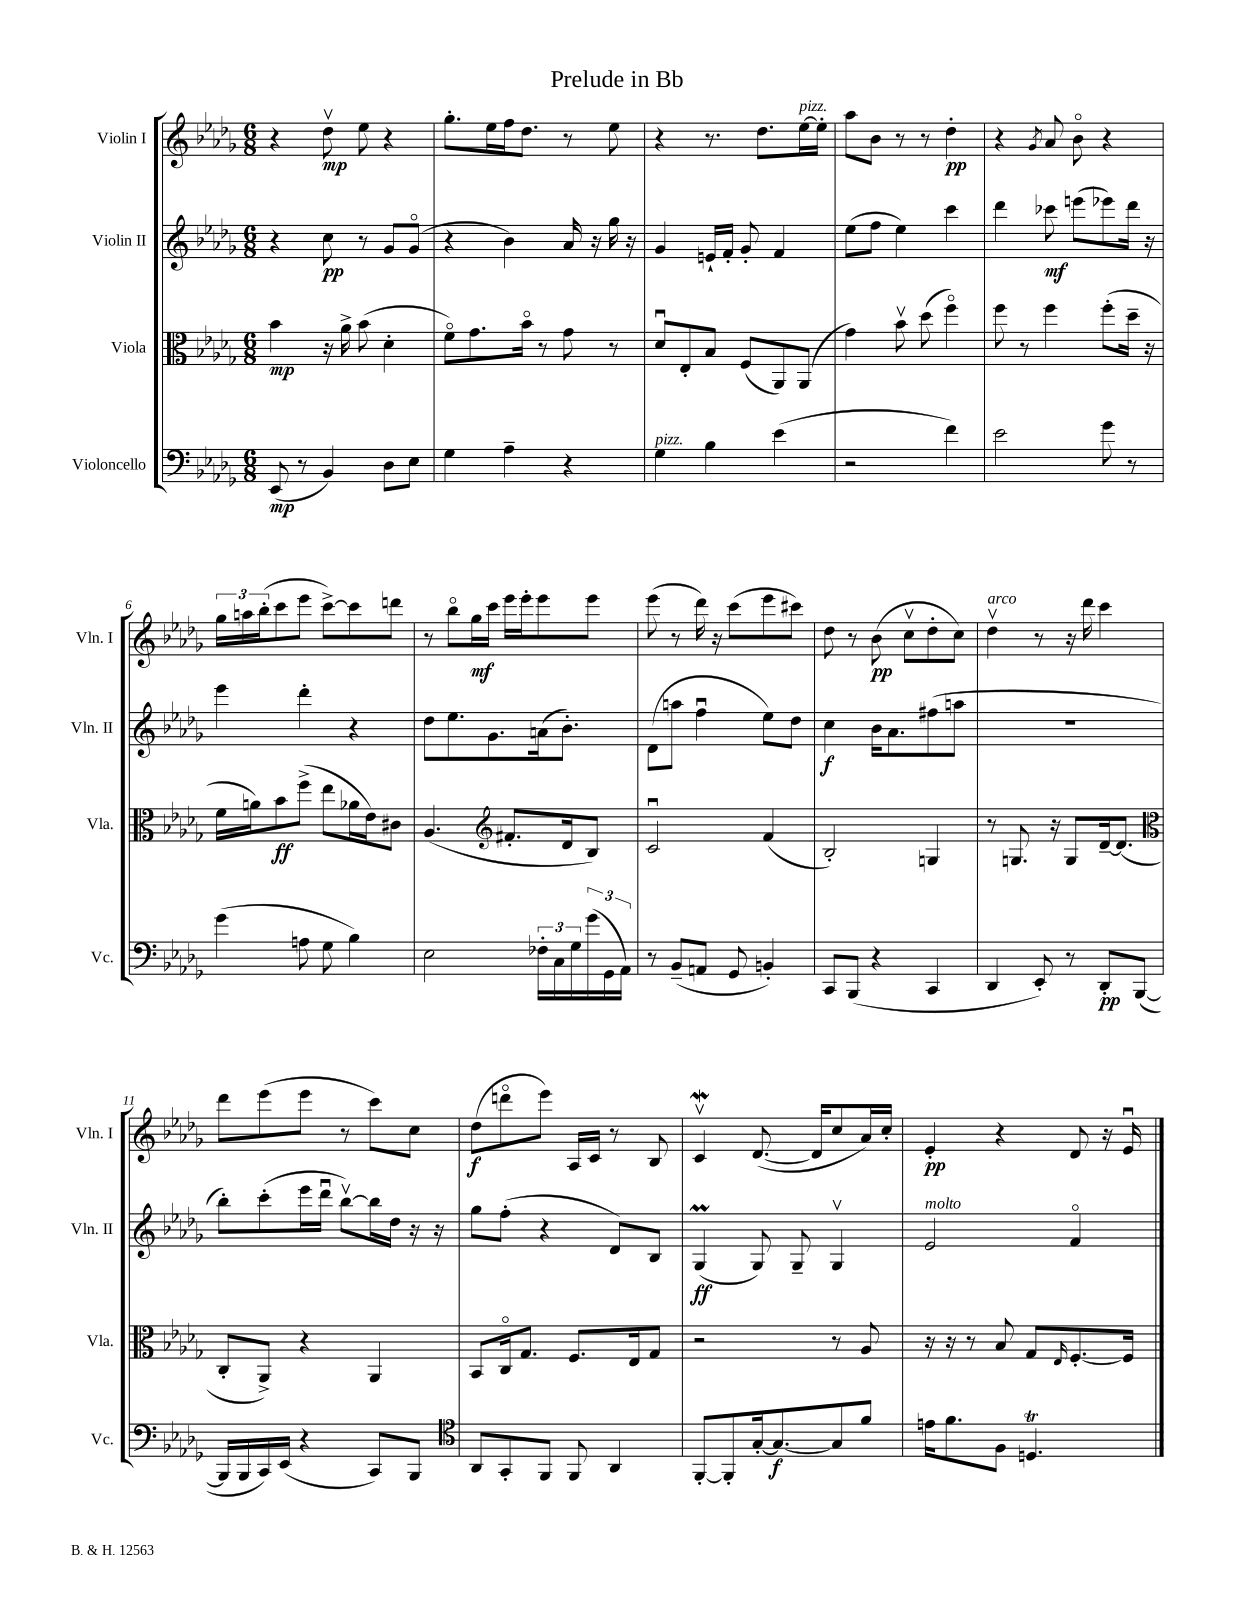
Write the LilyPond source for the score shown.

\header { title = "Prelude in Bb" }
<<
\new StaffGroup <<
\new Staff = "s0" \with { instrumentName = "Violin I" shortInstrumentName = "Vln. I" } {
    \clef treble \key des \major \numericTimeSignature \time 6/8
    r4 des''8\upbow\mp ees''8 r4 |
    ges''8.-. ees''16 f''16 des''8. r8 ees''8 |
    r4 r8. des''8. ees''16~^\markup { \italic "pizz." } ees''16-. |
    aes''8 bes'8 r8 r8 des''4-.\pp |
    r4 \acciaccatura { ges'8 } aes'8 bes'8\flageolet r4 |
    \tuplet 3/2 { ges''16 a''16 bes''16-.( } c'''8 ees'''8 c'''8~->) c'''8 d'''8 |
    r8 bes''8\flageolet ges''16\mf c'''16 ees'''16 ees'''16-. ees'''8 ees'''8 |
    ees'''8( r8 des'''16) r16 c'''8( ees'''8 cis'''8) |
    des''8 r8 bes'8\pp( c''8\upbow des''8-. c''8) |
    des''4\upbow^\markup { \italic "arco" } r8 r16 des'''16 c'''4 |
    des'''8 ees'''8( ees'''8 r8 c'''8) c''8 |
    des''8\f( d'''8\flageolet ees'''8) aes16 c'16 r8 bes8 |
    c'4\upbow\mordent des'8.~( des'16 c''8 aes'16) c''16-. |
    ees'4-.\pp r4 des'8 r16 ees'16\downbow \bar "|." |
}
\new Staff = "s1" \with { instrumentName = "Violin II" shortInstrumentName = "Vln. II" } {
    \clef treble \key des \major \numericTimeSignature \time 6/8
    r4 c''8\pp r8 ges'8 ges'8\flageolet( |
    r4 bes'4) aes'16 r16 ges''16 r16 |
    ges'4 e'16-! f'16-. ges'8-. f'4 |
    ees''8( f''8 ees''4) c'''4 |
    des'''4 ces'''8\mf e'''8( ees'''8) des'''16 r16 |
    ees'''4 des'''4-. r4 |
    des''8 ees''8. ges'8. a'16( bes'8.-.) |
    des'8( a''8 f''4\downbow ees''8) des''8 |
    c''4\f bes'16 aes'8. fis''8( a''8 |
    R2. |
    bes''8-.) c'''8-.( ees'''16 des'''16\downbow bes''8~\upbow) bes''16 des''16 r16 r16 |
    ges''8 f''8-.( r4 des'8) bes8 |
    ges4\prall\ff( ges8) ges8-- ges4\upbow |
    ees'2^\markup { \italic "molto" } f'4\flageolet \bar "|." |
}
\new Staff = "s2" \with { instrumentName = "Viola" shortInstrumentName = "Vla." } {
    \clef alto \key des \major \numericTimeSignature \time 6/8
    bes'4\mp r16 aes'16-> bes'8( des'4-. |
    f'8\flageolet) ges'8. bes'16\flageolet r8 ges'8 r8 |
    des'8\downbow ees8-. bes8 f8( aes,8) aes,8( |
    ges'4) bes'8\upbow des''8( f''4\flageolet) |
    f''8 r8 f''4 f''8-.( des''16-- r16 |
    f'16 a'16) bes'8\ff f''8->( ees''8 aes'16 ees'16) cis'8 |
    aes4.( \clef treble fis'8.-. des'16 bes8) |
    c'2\downbow f'4( |
    bes2-.) g4 |
    r8 g8. r16 g8 des'16~-- des'8.( |
    \clef alto c8-. aes,8->) r4 aes,4 |
    bes,8 c16\flageolet ges8. f8. ees16 ges8 |
    r2 r8 aes8 |
    r16 r16 r8 bes8 ges8 \grace { ees16 } f8.~-. f16 \bar "|." |
}
\new Staff = "s3" \with { instrumentName = "Violoncello" shortInstrumentName = "Vc." } {
    \clef bass \key des \major \numericTimeSignature \time 6/8
    ees,8\mp( r8 bes,4) des8 ees8 |
    ges4 aes4-- r4 |
    ges4^\markup { \italic "pizz." } bes4 ees'4( |
    r2 f'4) |
    ees'2 ges'8 r8 |
    ges'4( a8 ges8 bes4) |
    ees2 \tuplet 3/2 { fes16-. c16 ges16 } \tuplet 3/2 { ges'16( ges,16 aes,16) } |
    r8 bes,8--( a,8 ges,8 b,4-.) |
    c,8 bes,,8( r4 c,4 |
    des,4 ees,8-.) r8 des,8-.\pp bes,,8~( |
    bes,,16 bes,,16 c,16) ees,16( r4 c,8) bes,,8 |
    \clef tenor aes,8 ges,8-. f,8 f,8 aes,4 |
    f,8~-. f,8-. ges16~-. ges8.~\f ges8 f'8 |
    e'16 f'8. f8 d4.\trill \bar "|." |
}
>>
>>
